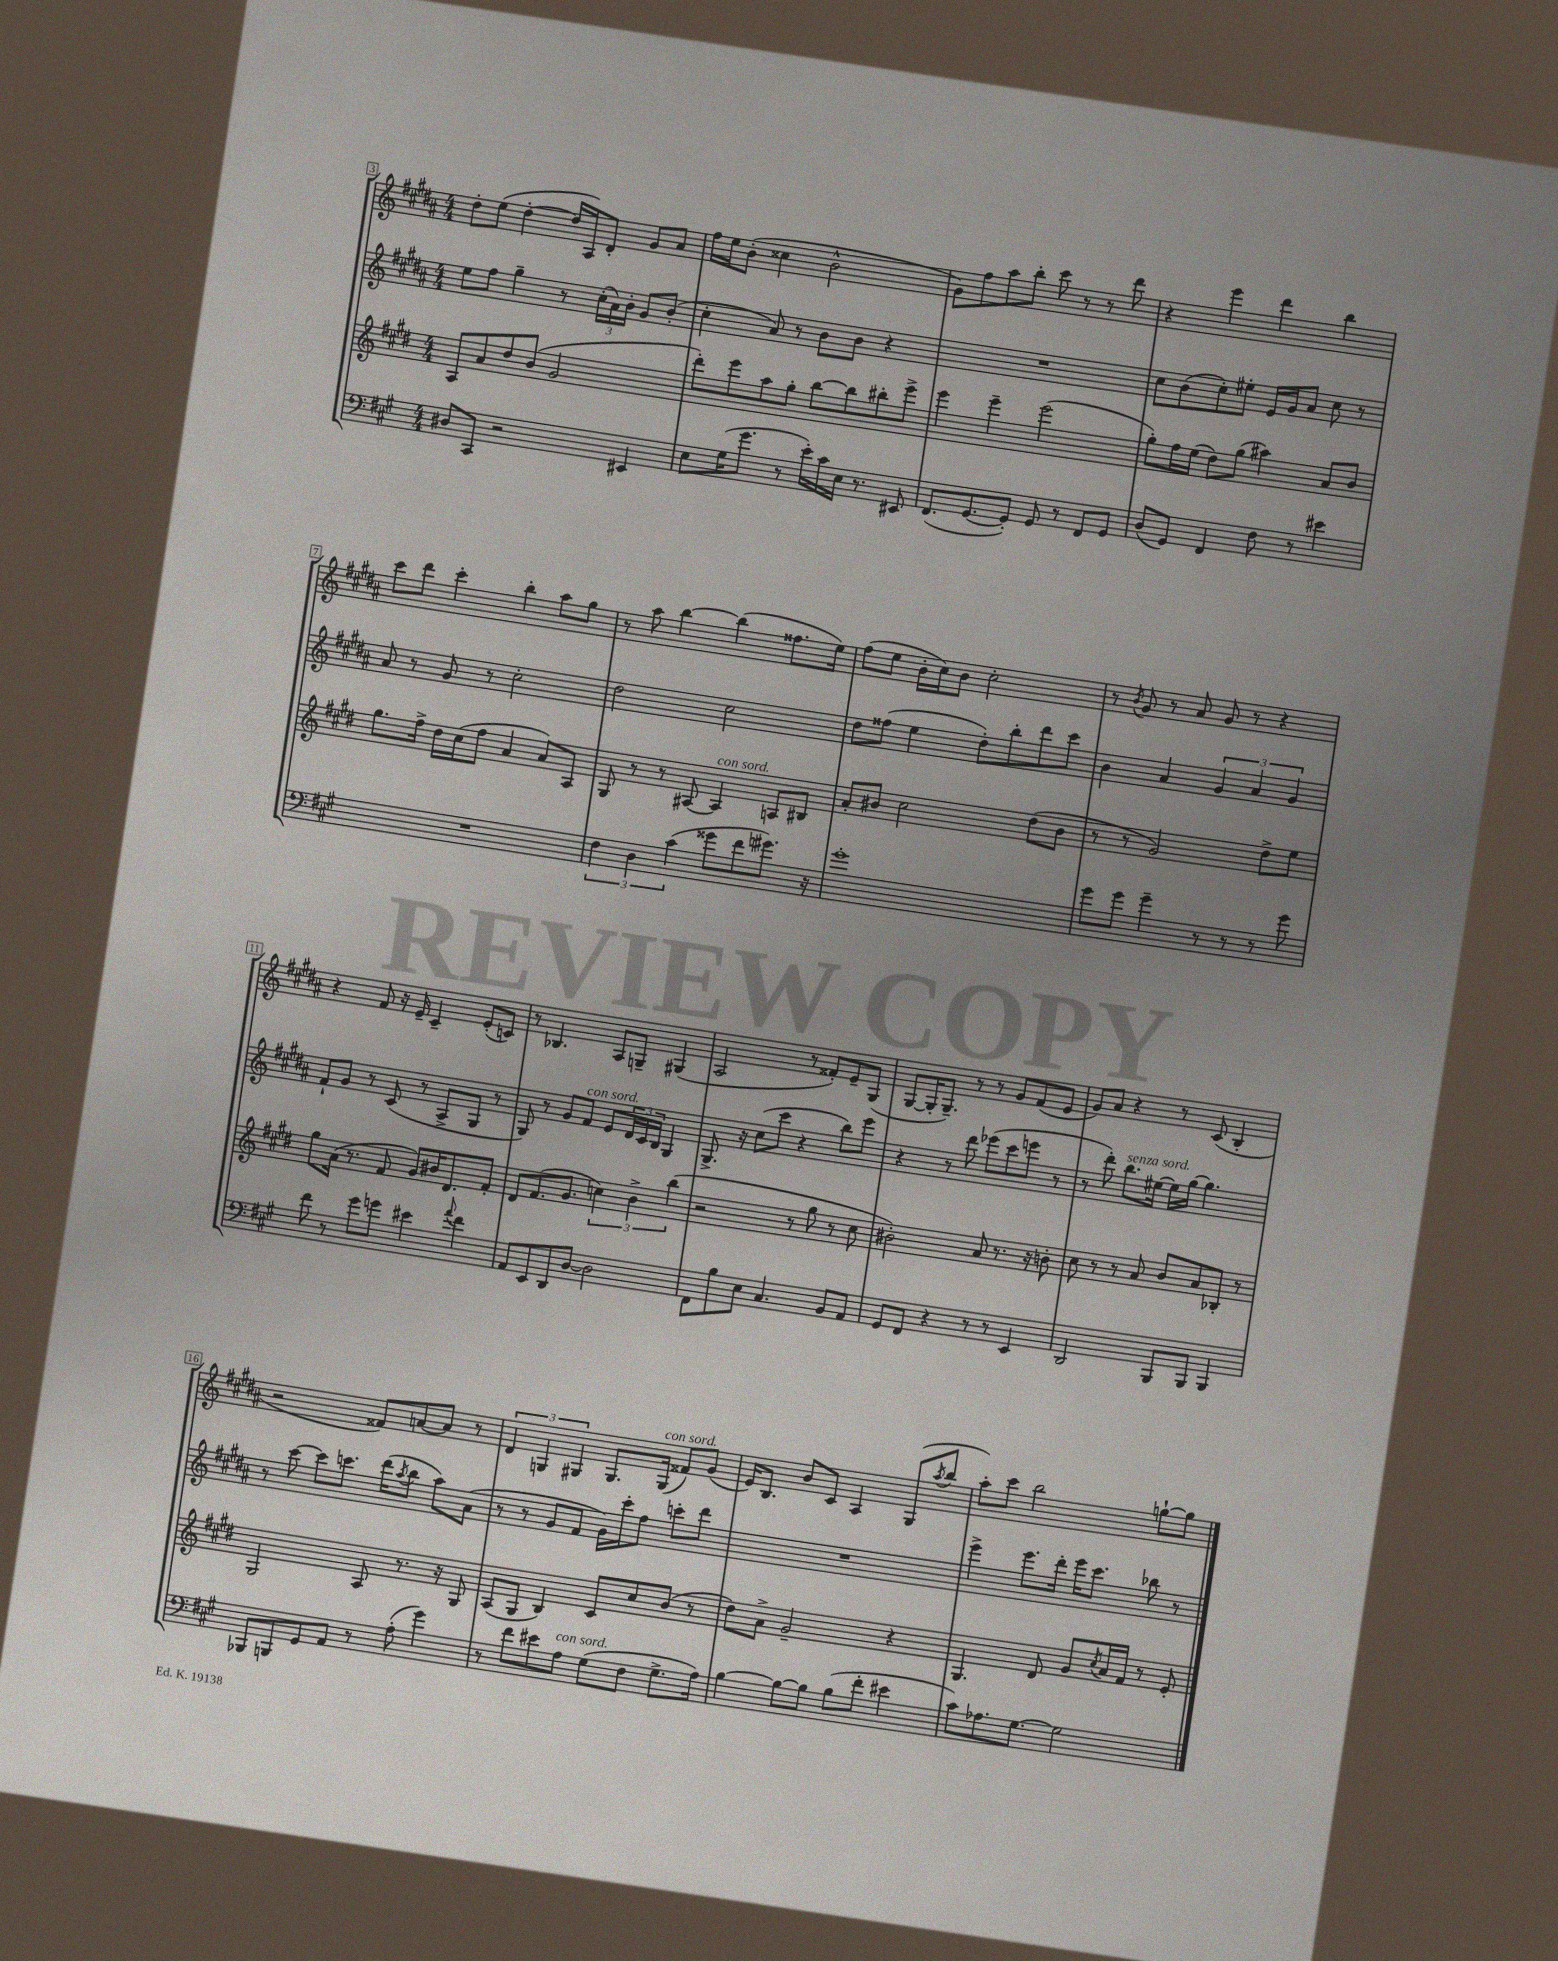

**kern	**kern	**kern	**kern
*part4	*part3	*part2	*part1
*staff4	*staff3	*staff2	*staff1
*clefF4	*clefG2	*clefG2	*clefG2
*k[f#c#g#]	*k[f#c#g#d#]	*k[f#c#g#d#a#]	*k[f#c#g#d#a#]
*M4/4	*M4/4	*M4/4	*M4/4
=3	=3	=3	=3
8D#X/L	8A/L	8ee\L	8dd#'\L
8CC#/J	8a/	8ff#\J	(8ee\J
2r	8dd#/	4gg#~\	[4dd#'\
.	(8b/J	.	.
.	2g#/	8r	16dd#/LL]
.	.	.	16A#/J)
.	.	(24cc#'\LL	8d#'/J
.	.	24a#\)	.
.	.	24b'\JJ	.
4EE#X/	.	8g#/L	8g#/L
.	.	(8b'/J	8a#/J
=4	=4	=4	=4
8E\L	8ddd#'\L)	4cc#'\	16ff#\LL
.	.	.	16ee\J
(16G#\K	8eee\	.	(8b'\J
8.g#\J	.	.	.
.	8aa\	8a#/)	4cc##X\
8r	8gg#'\J	8r	.
16e'\LL)	[8bb\L	8b\L	2b^^\
16c#\	.	.	.
16E\JJ	8bb\]	8b\J	.
8.r	.	.	.
.	8bb#X'\	4r	.
8EE#X/	8eee^\J	.	.
=5	=5	=5	=5
(8.FF#/L	4eee\	1r	8g#\L)
.	.	.	8ff#\
[8.GG#/	.	.	.
.	4eee~\	.	8aa#\
8GG#'/J])	.	.	8bb'\J
8GG#/	(2eee\	.	8ccc#\
8r	.	.	8r
8FF#/L	.	.	8r
8GG#/J	.	.	8ddd#\
=6	=6	=6	=6
(8D/L	8gg#'\L)	8cc#\L	4r
8GG#/J)	16ff#\L	(8b\	.
.	(16ee\JJ	.	.
4FF#/	8dd#\L)	8cc#'\)	4eee\
.	(8gg#\J	8ee#X'\J	.
8F#\	4aa#X\)	16e/LL	4ddd#\
.	.	16g#/J	.
8r	.	8a#/J	.
4e#X\	8a/L	8cc#\	4bb\
.	8b/J	8r	.
!!LO:LB:g=z
=7	=7	=7	=7
1r	8.gg#\L	8a#/	8ccc#\L
.	.	8r	8ddd#\J
.	16ff#^\Jk	.	.
.	16dd#\LL	8g#/	4ccc#'\
.	(16cc#\J	.	.
.	8ff#\J	8r	.
.	4a/	2cc#'\	4bb'\
.	8a/L)	.	8aa#\L
.	8A/J	.	8gg#\J
=8	=8	=8	=8
6F#\	8G#/	2dd#\	8r
.	8r	.	8aa#\
6D\	.	.	.
.	8r	.	[4bb\
(6c#\	.	.	.
.	[8A#X/	.	.
!	!LO:TX:a:i:t=con sord.	!	!
8g##X\L	4A#/]	2cc#\	(4bb\]
8f#\	.	.	.
8.g#X\J)	8An/L	.	8.ff##X\L
.	8B#X/J	.	.
16r	.	.	16ee\Jk)
=9	=9	=9	=9
1g#'	8a'/L	8dd#\L	(8ff#\L
.	8b#X/J	(8ff##X\J	8ee\J
.	2cc#\	4ee\	16b'\LL
.	.	.	16cc#\J)
.	.	.	8b\J
.	.	8dd#'\L)	2cc#'\
.	.	8bb'\	.
.	(8dd#\L	8ddd#\	.
.	8b#\J	8ccc#\J	.
=10	=10	=10	=10
8g#\L	8r	4b\	8r
.	.	.	8qb/
8g#\J	8r	.	8g#/
4g#~\	2g#/)	4a#/	8r
.	.	.	8a#/
8r	.	6g#/	8g#/
8r	.	.	8r
.	.	6a#/	.
8r	8dd#^\L	.	4r
.	.	6g#/	.
8g#\	8ee\J	.	.
!!LO:LB:g=z
=11	=11	=11	=11
8f#\	8gg#\L	8f#`/L	4r
8r	(16a\Jk	8g#/J	.
.	8.r	.	.
8g#\L	.	8r	8f#/
8gn\J	8f#/	(8c#/	16r
.	.	.	16e~/
4e#X\	8g#/L)	8r	4c#~/
.	16b#X/K	8A#^/L	.
.	8.d#/	.	.
8qqa/	.	.	.
4f#\	.	8G#/J	(8e'/L
.	8f#'/J	8r	8cn/J)
=12	=12	=12	=12
8AA/L	8d#/L	8G#/)	8r
8EE/	(8.f#/	8r	4.B-X/
8DD/	.	8g#/L	.
.	8.g#/J	.	.
!	!	!LO:TX:a:i:t=con sord.	!
[8D/J	.	8f#/J	.
2D\]	6ccn\)	8e/L	8A#/L
.	.	24d#/L	8Gn~/J
.	6b^\	24c#/	.
.	.	24B/JJ	.
.	.	4G#/	(4G#X/
.	(6bb\	.	.
=13	=13	=13	=13
8FF#\L	2r	8.G#^/	2A#/
8B\	.	.	.
.	.	16r	.
8E\J	.	(8cc#\L	.
4.C#/	.	8ccc#\J	.
.	8r	4r	8r
.	8gg#\	.	8f##X'/L)
8BB/L	8r	8bb\L)	8e~/
8AA/J	8cc#\	8eee\J	(8G#/J
=14	=14	=14	=14
8GG#/L	2b#X'\)	4r	[8G#/L
8FF#/J	.	.	16G#'/K]
.	.	.	8.G#~/J)
4r	.	8r	.
.	.	8ddd#\	8r
8r	8a/	(8eee-X\L	8r
8r	8.r	8ccc#\	8g#/L
4EE/	.	8eeen\J	(8f#/
.	16r	.	.
.	8bn'\	8r	8e/J
=15	=15	=15	=15
2DD/	8cc#\	8r	8g#/L)
.	8r	8ddd#'\)	8a#/J
!	!	!LO:TX:a:i:t=senza sord.	!
.	8r	8.bb\L	4r
.	8a/	.	.
.	.	[16ee#X\Jk	.
8BBB/L	8b/L	16ee#\LL]	8r
.	.	[16gg#\JJ	.
8BBB/J	8a/	4.gg#\]	(8c#/
4BBB/	8B-X'/J	.	4B'/
.	8r	.	.
!!LO:LB:g=z
=16	=16	=16	=16
8BBB-X/L	2G#/	8r	2r
8BBBn/	.	[8ccc#\	.
8GG#/	.	8ccc#\L]	.
8AA/J	.	8.cccn\J	.
8r	8A/	.	8f##X/L)
.	.	(16ddd#\KL	.
.	.	8qaa#/	.
(8A'\	8.r	8bb\J	[8an/
4g#\)	.	8aa#\L)	8a/J]
.	16r	.	.
.	8G#/	(8a#\J	8r
=17	=17	=17	=17
8r	(8A/L	8r	6d#/
8f#\L	8G#/J	8r	.
.	.	.	6Gn/
8e#X\	4B/)	8g#/L	.
.	.	.	6G#X/
!LO:TX:a:i:t=con sord.	!	!	!
8A\J	.	8f#/J	.
(8G#\L	8c#/L	16g#\LL)	8.G#/L
.	.	16ccc#'\J	.
8F#\J	8cc#/	8ff#\J	.
!	!	!	!LO:TX:a:i:t=con sord.
.	.	.	(16G#/Jk
8.G#^\L	(8b/J	8cccn'\L	8f##X/L)
.	8r	8ddd#\J	(8g#/J
16A\Jk)	.	.	.
=18	=18	=18	=18
[4B\	8dd#\L)	1r	16e/KL)
.	.	.	8.B/J
.	8a^\J	.	.
8B\L_	2g#~/	.	8b/L
8B\J]	.	.	8c#/J
(8B\L	.	.	4A#/
8f#'\J	.	.	.
4e#X\	4r	.	(8G#/L
.	.	.	8qaa#/
.	.	.	8bb/J
=19	=19	=19	=19
8c#\L)	4.G#/	4eee^\	8aa#'\L)
8.A-X\	.	.	8ccc#\J
.	.	8.eee\L	2bb\
[8.G#\J	.	.	.
.	8d#/	.	.
.	.	16ddd#'\Jk	.
2G#\]	8g#/L	16eee\KL	.
.	.	8.ccc#\J	.
.	8qcc#/	.	.
.	16a/L	.	.
.	16f#/JJ	.	.
.	8r	8bb-X\	[8ggn`\L
.	8e'/	8r	8gg\J]
==	==	==	==
*-	*-	*-	*-
